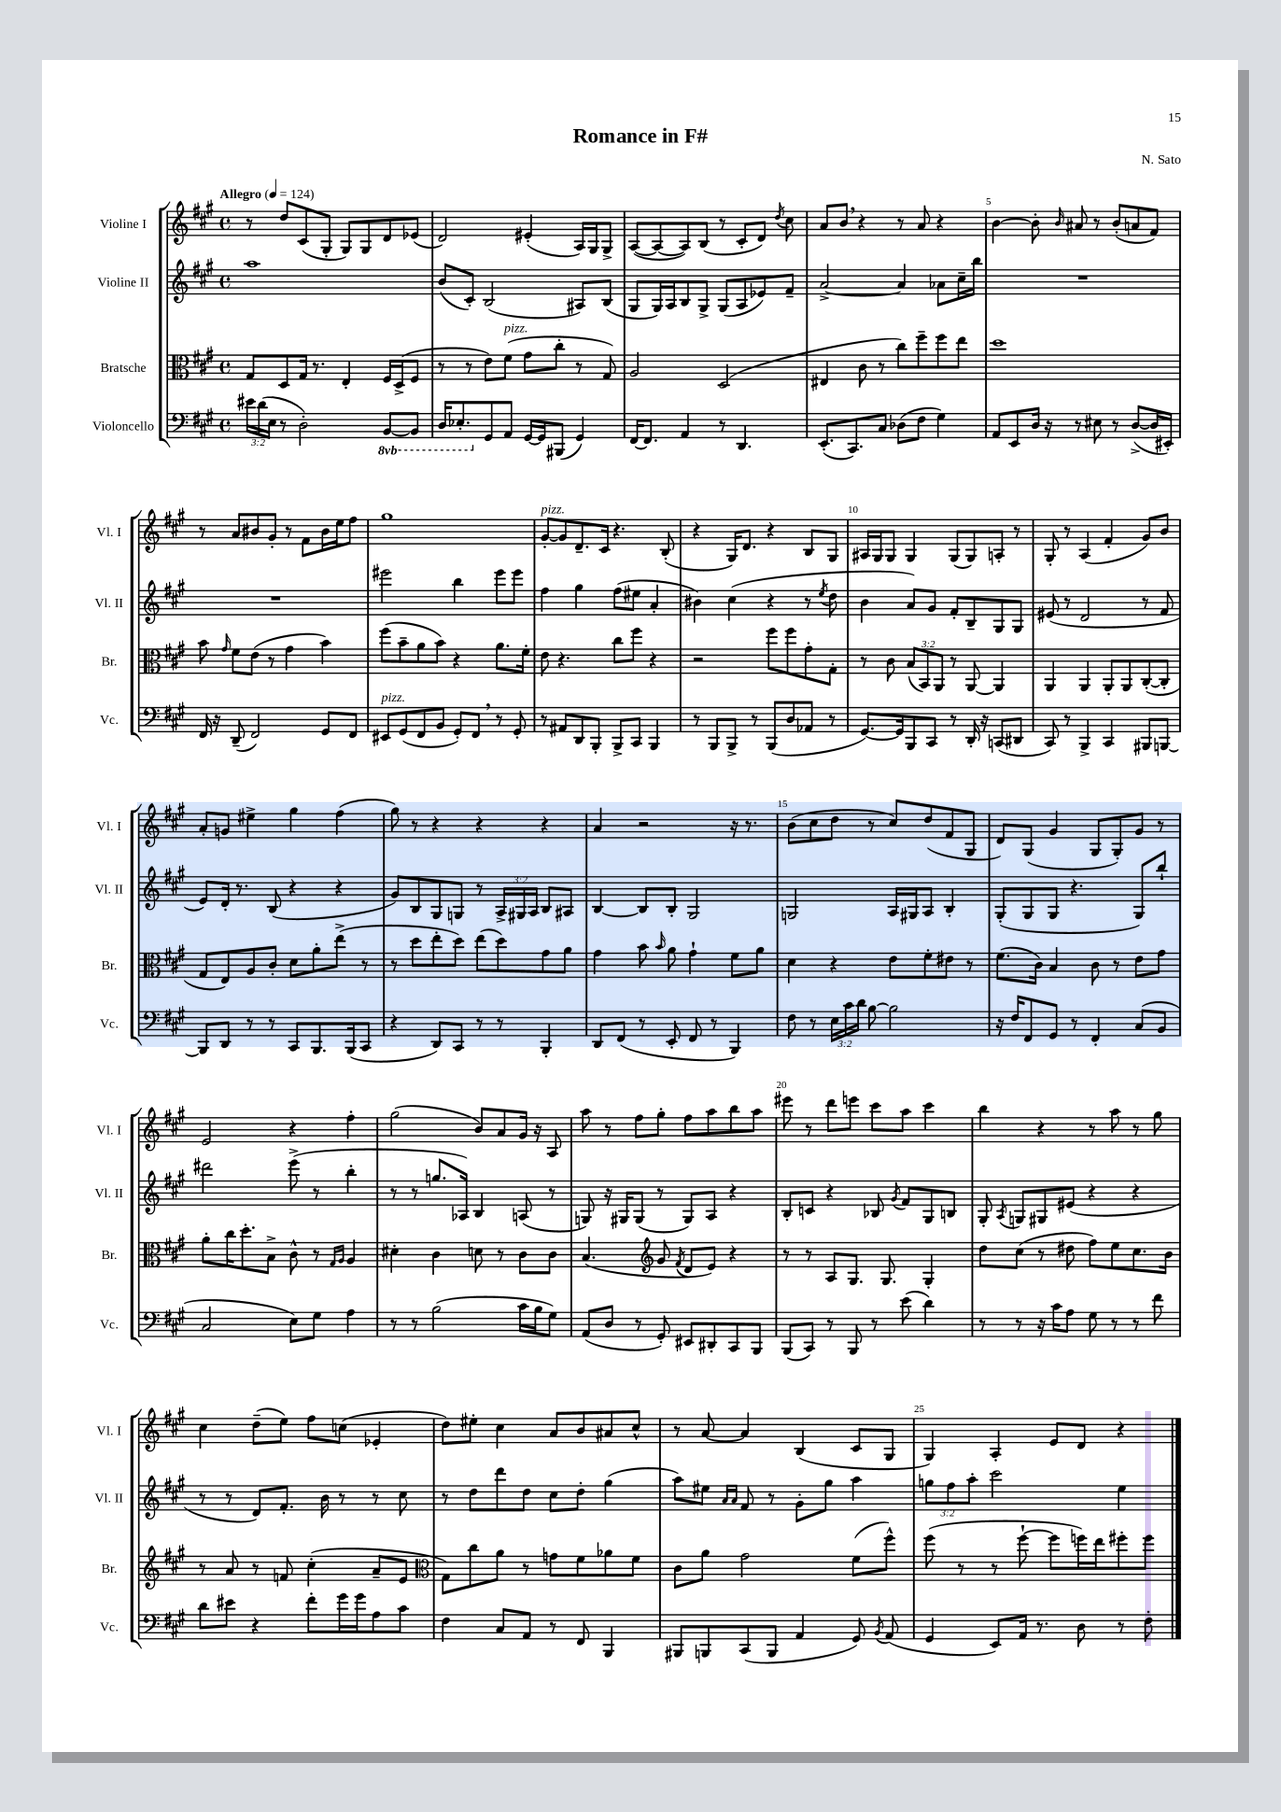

**kern	**kern	**kern	**kern
*staff4	*staff3	*staff2	*staff1
*clefF4	*clefC3	*clefG2	*clefG2
*k[f#c#g#]	*k[f#c#g#]	*k[f#c#g#]	*k[f#c#g#]
*M4/4	*M4/4	*M4/4	*M4/4
*met(c)	*met(c)	*met(c)	*met(c)
*MM124	*MM124	*MM124	*MM124
24e#\LL	8G#/L	1aa	8r
(24d\	.	.	.
24E\JJ	.	.	.
8r	8D/	.	8dd/L
2D'\)	16G#/Jk	.	(8c#/
.	8.r	.	.
.	.	.	8G#'/J
.	4E'/	.	8G#/L)
.	.	.	8G#/
[8BBB/L	16F#/LL	.	8d/
.	(16D^/J	.	.
8BBB/]J	8F#/J	.	(8e-/J
=	=	=	=
16DD/LK	8r	(8b/L	2d/)
8.EE-'/	.	.	.
.	8r	8c#'/J)	.
8GG#/	8e\L)	(2B/	.
8AA/J	(8f#\J	.	.
[16GG#/LL	8g#\L	.	(4e#'/
16GG#/]J	.	.	.
(8BBB#/J	8cc#'\J	.	.
4GG#/)	8r	8A#/L)	16A/LL)
.	.	.	16G#/J
.	8G#/)	(8B/J	8G#^/J
=	=	=	=
[16FF#/LK	2A/	8G#/L	([8A/L
8.FF#/]J	.	.	.
.	.	16G#/L)	8A/_
.	.	16A/J	.
4AA/	.	8B/	8A/])
.	.	8G#^/J	(8B/J
8r	(2D/	(8G#/L	8r
4.DD/	.	8A/	8c#'/L
.	.	8e-/)	8d/J)
.	.	.	8qdd/
.	.	8f#~/J	8cc#\
=	=	=	=
(8.EE'/L	4E#/	[2a^/	8a/L
.	.	.	8b/J
8.CC#/)	.	.	.
.	8c#\	.	4r
8C#/J	8r	.	.
(8D-\L	8cc#\L)	4a/]	8r
8F#\J	8ff#~\	.	8a/
4G#\)	8ff#\	8a-\L	4r
.	8ee\J	16cc#~\L	.
.	.	16bb\JJ	.
=	=	=	=
8AA/L	1dd	1r	[4b\
8EE/	.	.	.
16D/Jk	.	.	8b'\]
16r	.	.	.
.	.	.	16qqb/
8r	.	.	8a#/
8E#\	.	.	8r
8r	.	.	(8b'/L
([8D^/L	.	.	8a/
16D/]L	.	.	8f#/J)
16EE#'/JJ)	.	.	.
=	=	=	=
16FF#/	8b\	1r	8r
16r	.	.	.
.	16qqg#/	.	.
(8DD~/	8f#\L	.	8a/L
2FF#/)	(8e\J	.	8b#/
.	8r	.	8g#'/J
.	4g#\	.	8r
.	.	.	8f#\L
8GG#/L	4b\)	.	16b#\L
.	.	.	16ee\J
8FF#/J	.	.	8ff#\J
=	=	=	=
8EE#/L	(8ff#\L	2eee#\	1gg#
(8GG#/	8b~\	.	.
8FF#/	8a\	.	.
8BB/J	8b\J)	.	.
8GG#'/L)	4r	4bb\	.
8FF#/J	.	.	.
8r	8.a\L	8eee#\L	.
8GG#'/	.	8eee#\J	.
.	16f#'\Jk	.	.
=	=	=	=
8r	8e\	4ff#\	[8g#'/L
8AA#/L	4.r	.	8g#/]
8DD/	.	4gg#\	8.d~/
8BBB'/J	.	.	.
.	.	.	16c#/Jk
8BBB^/L	8cc#\L	(8ff#\L	4.r
8CC#/J	8ff#\J	8ee#\J	.
4BBB/	4r	4a'/	.
.	.	.	(8B'/
=	=	=	=
8r	2r	4b#\)	4r
8BBB/L	.	.	.
8BBB^/J	.	(4cc#\	16G#/LK)
.	.	.	8.d/J
8r	.	.	.
(8BBB/L	8ff#\L	4r	4r
8D/	8ff#\	.	.
8AA-/J	8g#'\	8r	8B/L
.	.	8qee/	.
8r	8G#'\J	8dd\	8G#/J
=	=	=	=
[8.GG#/L)	8r	4b\	16A#/LL
.	.	.	16G#/J
.	8c#\	.	8G#/J
16GG#/]k	.	.	.
8BBB/	(12B/L	8a/L)	4G#/
.	12BB/)	.	.
8CC#/J	.	8g#/J	.
.	12AA/J	.	.
8r	8r	8f#'/L	(8G#/L
16DD'/	[8AA/	8B~/	8G#/)
16r	.	.	.
(8CC/L	4AA/]	8G#/	8A'/J
8DD#/J	.	8G#/J	8r
=	=	=	=
8CC#/)	4AA/	(8e#/	8G#'/
8r	.	8r	8r
4BBB^/	4AA/	2d/	(4A/
4CC#/	8AA'/L	.	4f#'/
.	8AA/	.	.
8BBB#/L	([8C#'/	8r	8g#/L)
[8BBB/J	8C#'/]J	8f#/	8b/J
=	=	=	=
8BBB/]L	8G#/L	8e/L)	8a'/L
8DD/J	8E/)	16d'/Jk	8g/J
.	.	8.r	.
8r	8A/	.	4ee#^\
8r	8c#'/J	(8B/	.
8CC#/L	8d\L	4r	4gg#\
8.BBB/	8a'\	.	.
.	(8ee^\J	4r	(4ff#\
(16BBB/k	.	.	.
8CC#/J	8r	.	.
=	=	=	=
4r	8r	8g#/L)	8gg#\)
.	8dd\L	8B/	8r
8DD/L)	8ee'\	8G#/	4r
8CC#/J	8dd\J)	8G/J	.
8r	(8ee\L	8r	4r
8r	8dd\)	24A^/LL	.
.	.	24G#/	.
.	.	24A/JJ	.
4BBB'/	8g#\	8B/L	4r
.	8a\J	8A#/J	.
=	=	=	=
8DD/L	4g#\	[4B/	4a/
(8FF#/J	.	.	.
8r	8b\	8B/]L	2r
.	16qqb/	.	.
8EE'/	8a\	8B'/J	.
8FF#/	4g#`\	2G#/	.
8r	.	.	.
4BBB/)	8f#\L	.	16r
.	.	.	8.r
.	8a\J	.	.
=	=	=	=
8F#\	4d\	2G/	(8b\L
8r	.	.	8cc#\
24E\LL	4r	.	8dd\J
24c#\	.	.	.
24d\JJ	.	.	.
[8B\	.	.	8r
2B\]	8e\L	16A/LL	8cc#/L)
.	.	16G#/J	.
.	8f#'\	8A/J	(8dd/
.	8e#\J	4B'/	8f#/
.	8r	.	8G#/J
=	=	=	=
16r	(8.f#\L	(8G#'/L	8d/L)
16F#/LK	.	.	.
8FF#/	.	8G#/	(8G#/J
.	16c#\Jk)	.	.
8GG#/J	4B/	8G#/J	4g#/
8r	.	4.r	.
4FF#'/	8c#\	.	8G#/L
.	8r	.	8G#'/)
(8C#/L	8e\L	8G#/L)	8g#/J
8BB/J	8g#\J	8bb`/J	8r
=	=	=	=
2C#/	8a'\L	2ddd#\	2e/
.	16cc#\K	.	.
.	8.dd'\	.	.
.	8B^\J	.	.
8E\L)	8c#^^\	(8eee^\	4r
8G#\J	8r	8r	.
.	16qqG#/LL	.	.
.	16qqA/JJ	.	.
4A\	4A/	4bb'\	4ff#'\
=	=	=	=
8r	4d#'\	8r	(2gg#\
8r	.	8r	.
(2B\	4c#\	8.gg/L	.
.	.	16A-/Jk)	.
.	8d\	4B/	8b/L)
.	8r	.	8a/
16c#\LL	8c#\L	(8A/	16g#/Jk
16B\J	.	.	16r
8G#\J)	8c#\J	8r	8A/
=	=	=	=
(8AA/L	(4.B/	8G/)	8aa\
8D/J	.	16r	8r
.	.	16G#/LK	.
8r	.	(8G#/J	8ff#\L
*	*clefG2	*	*
8GG#'/)	8g#/	8r	8gg#'\J
.	8qf#/	.	.
8EE#/L	8d/L	8G#/L)	8ff#\L
8DD#'/	8e/J)	8A/J	8aa\
8CC#/	4r	4r	8bb\
8BBB/J	.	.	8aa\J
=	=	=	=
(8BBB/L	8r	8B'/L	8eee#\
8CC#/J)	8r	8c/J	8r
8r	8A/L	4r	8ddd\L
8BBB/	8.G#/J	.	8eee\J
8r	.	8B-/	8ccc#\L
.	8.G#/	.	.
.	.	8qg#/	.
(8e\	.	8f#/L	8aa\J
4d\)	4G#'/	8G#/	4ccc#\
.	.	8B/J	.
=	=	=	=
8r	8dd\L	8G#'/	4bb\
.	.	8qA/	.
8r	(8cc#\J	8G/L	.
16r	8r	8G#/	4r
16c#\LK	.	.	.
8A\J	8dd#\	(8e#/J	.
8G#\	8ff#\L)	4r	8r
8r	8ee\	.	8aa\
8r	8.cc#\	4r	8r
8f#\	.	.	8gg#\
.	16b\Jk	.	.
=	=	=	=
8d\L	8r	8r	4cc#\
8e#\J	8a/	8r	.
4r	8r	8d/L)	(8dd~\L
.	8f/	8.f#'/J	8ee\J)
8f#'\L	(4cc#'\	.	8ff#\L
.	.	16b\	.
16g#\L	.	8r	(8cc\J
16g#\J	.	.	.
8A\	8a~/L	8r	4e-'/
8c#\J	8e/J	8cc#\	.
=	=	=	=
*	*clefC3	*	*
4F#\	8G#\L)	8r	8dd\L)
.	8cc#\	8dd\L	8ee#'\J
8C#/L	8a\J	8ddd\	4cc#\
8AA/J	8r	8dd\J	.
8r	8g\L	8cc#\L	8a/L
8FF#/	8f#\	8dd'\J	8b/
4BBB/	8a-\	(4gg#\	8a#/
.	8f#\J	.	8cc#^^/J
=	=	=	=
8BBB#/L	8c#\L	8aa\L)	8r
8BBB/	8a\J	8ee#\J	[8a/
.	.	16qqa/LL	.
.	.	16qqa/JJ	.
(8CC#/	2g#\	8f#/	4a/]
8BBB/J	.	8r	.
4AA/	.	8g#'\L	(4B/
.	.	8gg#\J	.
8GG#/)	(8f#\L	4aa\	8c#/L
8qBB/	.	.	.
(8AA/	8ff#^^\J)	.	8G#/J
=	=	=	=
4GG#/	(8ff#\	12gg\L	4G#/)
.	.	12ff#\	.
.	8r	.	.
.	.	12aa'\J	.
8EE/L)	8r	2ccc#\	4A'/
16AA/Jk	[8ff#`\	.	.
8.r	.	.	.
.	8ff#\]L	.	8e/L
8D\	16ff\L)	.	8d/J
.	16ee\J	.	.
8r	8ff#'\	4ee\	4r
8F#'\	8ff#\J	.	.
==	==	==	==
*-	*-	*-	*-
